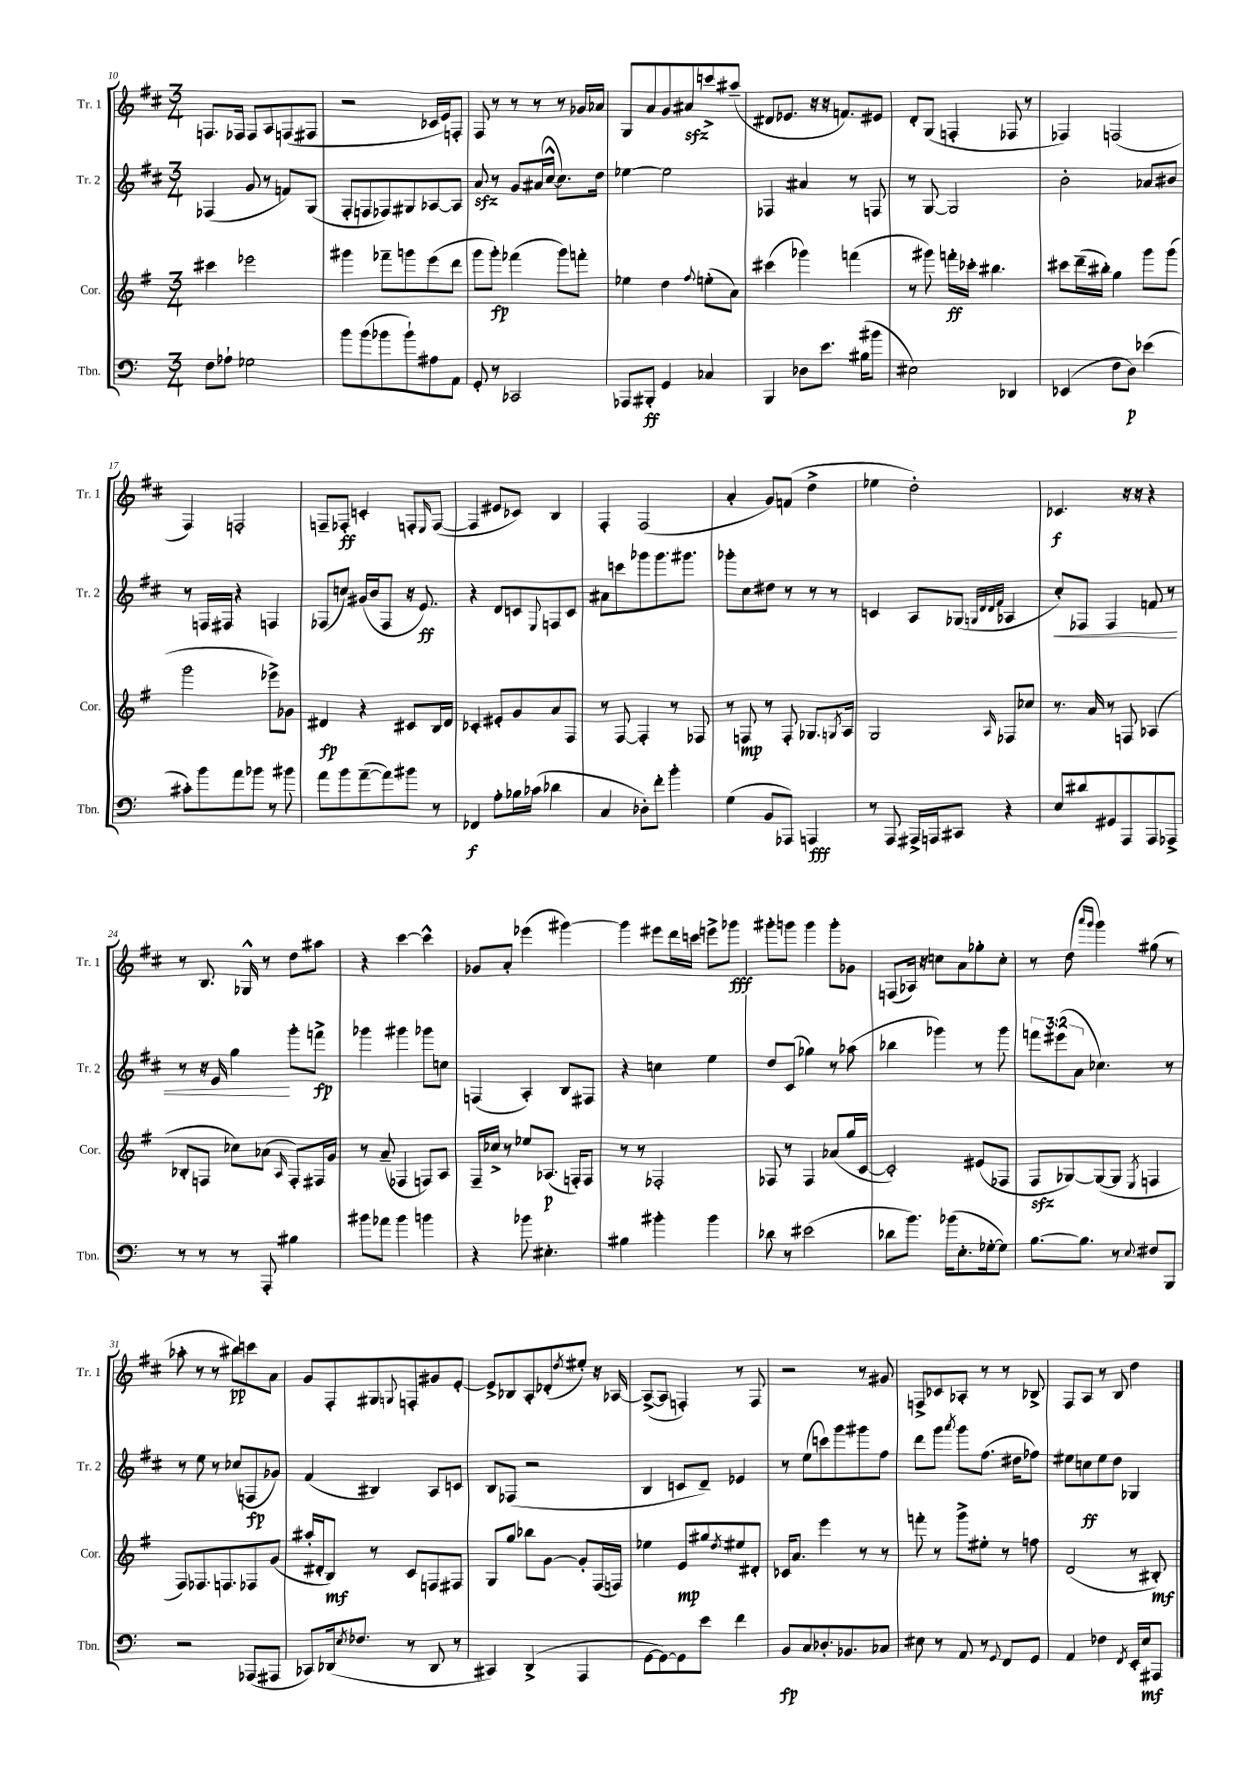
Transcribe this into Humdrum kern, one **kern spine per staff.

**kern	**dynam	**kern	**dynam	**kern	**dynam	**kern	**dynam
*part4	*part4	*part3	*part3	*part2	*part2	*part1	*part1
*staff4	*staff4	*staff3	*staff3	*staff2	*staff2	*staff1	*staff1
*I"Tbn.	*	*I"Cor.	*	*I"Tr. 2	*	*I"Tr. 1	*
*I'Tbn.	*	*I'Cor.	*	*I'Tr. 2	*	*I'Tr. 1	*
*clefF4	*	*clefG2	*	*clefG2	*	*clefG2	*
*k[]	*	*k[f#]	*	*k[f#c#]	*	*k[f#c#]	*
*M3/4	*	*M3/4	*	*M3/4	*	*M3/4	*
=10	=10	=10	=10	=10	=10	=10	=10
8F\L	.	4ccc#X\	.	(4F-X/	.	8.Fn/L	.
8A-X`\J	.	.	.	.	.	.	.
.	.	.	.	.	.	16F-X/Jk	.
2G-X\	.	2eee-X\	.	8g/	.	8F-/L	.
.	.	.	.	8r	.	8A/	.
.	.	.	.	8fn/L)	.	(8Fn/	.
.	.	.	.	(8G/J	.	8F#X/J	.
=11	=11	=11	=11	=11	=11	=11	=11
8b\L	.	4ggg#X\	.	8F#'/L	.	2r	.
(8b\	.	.	.	8Fn/	.	.	.
8b-X\	.	8fff-X~\L	.	8F-X/)	.	.	.
8b-`\)	.	8gggn\	.	8G#X/	.	.	.
8A#X\	.	(8eee\	.	[8A-X/	.	16c-X/LL	.
.	.	.	.	.	.	16e/J)	.
8AA\J	.	8ddd\J	.	8A-/J]	.	8Fn'/J	.
=12	=12	=12	=12	=12	=12	=12	=12
8GG'/	.	8ggg\L	.	8azz/	.	8F#/	.
8r	.	8ggg'\J)	fp	8r	.	8r	.
2CC-X/	.	(4fff-X\	.	8g/L	.	8r	.
.	.	.	.	(16a#X/L	.	8r	.
.	.	.	.	[16cc#^^/JJ	.	.	.
.	.	8ggg\L)	.	8.cc#\L])	.	8r	.
.	.	8fffn'\J	.	.	.	16g-X/LL	.
.	.	.	.	16dd\Jk	.	16a-X/JJ	.
=13	=13	=13	=13	=13	=13	=13	=13
8AAA-X/L	.	4ee-X\	.	[4ee-X\	.	8G/L	.
8BBB#X'/J	ff	.	.	.	.	8a/	.
4GG/	.	4dd\	.	2ee-\]	.	8g/	.
.	.	.	.	.	.	8a#Xzz/	.
.	.	8qqff#/	.	.	.	.	.
4C-X/	.	(8een'\L	.	.	.	8cccn^/	.
.	.	8a\J)	.	.	.	(8aa#X~/J	.
=14	=14	=14	=14	=14	=14	=14	=14
4BBB/	.	(4ccc#X\	.	4F-X/	.	8d#X/L	.
.	.	.	.	.	.	8.e-X/J	.
8D-X\L	.	4ggg-X\)	.	4a#X/	.	.	.
.	.	.	.	.	.	16r	.
8.e\J	.	.	.	.	.	16r	.
.	.	.	.	.	.	8.fn/L)	.
.	.	(4fffn\	.	8r	.	.	.
(16B#X\KL	.	.	.	.	.	.	.
8b#X\J	.	.	.	8Fn/	.	8e#X/J	.
=15	=15	=15	=15	=15	=15	=15	=15
2E#X\)	.	8r	.	8r	.	8d'/L	.
.	.	8ggg#X\)	.	[8G/	.	(8G/J	.
.	.	16fffn'\LL	ff	2G/]	.	4Fn'/	.
.	.	16ccc-X'\JJ	.	.	.	.	.
.	.	4.bb#X\	.	.	.	.	.
4DD-X/	.	.	.	.	.	8F-X/	.
.	.	.	.	.	.	8r	.
=16	=16	=16	=16	=16	=16	=16	=16
(4EE-X/	.	8ccc#X\L	.	2b'\	.	4F-X/)	.
.	.	(16ddd~\L	.	.	.	.	.
.	.	16bb#X'\JJ)	.	.	.	.	.
8F\L	.	4gg\	.	.	.	(2Fn/	.
8D\J)	p	.	.	.	.	.	.
(4e-X\	.	8ggg\L	.	8a-X/L	.	.	.
.	.	(8ggg\J	.	8b#X/J	.	.	.
!!LO:LB:g=z
=17	=17	=17	=17	=17	=17	=17	=17
8c#X'\L)	.	2ggg\	.	8r	.	4F#/)	.
8b\	.	.	.	16Fn/LL	.	.	.
.	.	.	.	16F#X/JJ	.	.	.
8a\	.	.	.	4r	.	2Fn'/	.
8b-X\J	.	.	.	.	.	.	.
8r	.	8eee-X^\L)	.	4Fn/	.	.	.
8b#X\	.	8g-X\J	.	.	.	.	.
=18	=18	=18	=18	=18	=18	=18	=18
8a\L	.	4d#X/	fp	(8F-X/L	.	8Fn~/L	.
8b\	.	.	.	8ccn/J)	.	8F-X'/J	ff
([8a~\	.	4r	.	(16g#X/LL	.	4cn'/	.
.	.	.	.	16b/J	.	.	.
8a\])	.	.	.	8F-/J	.	.	.
8b#X\J	.	8c#X/L	.	16r	.	8Fn'/L	.
.	.	.	.	8.e/)	ff	.	.
.	.	.	.	.	.	16qqE/	.
8r	.	16B/L	.	.	.	([8F/J	.
.	.	16d#/JJ	.	.	.	.	.
=19	=19	=19	=19	=19	=19	=19	=19
4FF-X/	f	4c-X'/	.	4r	.	4F/]	.
8A'\L	.	8e#X'/L	.	8d/L	.	8e#X/L	.
16B-X\L	.	8g/	.	8cn/	.	8c-X/J)	.
(16c-X\JJ	.	.	.	.	.	.	.
.	.	.	.	8qqE/	.	.	.
4d-X\	.	8a/	.	8Fn/	.	4B/	.
.	.	8F#/J	.	8c/J	.	.	.
=20	=20	=20	=20	=20	=20	=20	=20
4C/	.	8r	.	8a#X\L	.	4F#'/	.
.	.	[8F#/	.	8cccn\	.	.	.
8D-X'\L)	.	4F#'/]	.	8ggg-X\	.	(2F#/	.
8f'\J	.	.	.	8.ggg-\	.	.	.
4b'\	.	8r	.	.	.	.	.
.	.	.	.	8.ggg#X\J	.	.	.
.	.	8F-X/	.	.	.	.	.
=21	=21	=21	=21	=21	=21	=21	=21
(4G\	.	8r	.	8ggg-X'\L	.	4a'/	.
.	.	8Fn/	mp	8cc#\	.	.	.
8BB/L	.	8r	.	8dd#X\J	.	8g/L)	.
8AAA-X/J)	.	8F'/	.	8r	.	(8fn/J	.
4AAAn/	fff	8.G-X/L	.	8r	.	4dd^\	.
.	.	.	.	8r	.	.	.
.	.	8qGn/	.	.	.	.	.
.	.	16A/Jk	.	.	.	.	.
=22	=22	=22	=22	=22	=22	=22	=22
8r	.	2G/	.	4cn/	.	4ee-X\	.
8AAA/	.	.	.	.	.	.	.
16AAA#X^/LL	.	.	.	8A/L	.	2dd'\)	.
16AAAn/J	.	.	.	.	.	.	.
8CC#X/J	.	.	.	(8G-X/J	.	.	.
.	.	.	.	32qqGn/LLL	.	.	.
.	.	.	.	32qqd/	.	.	.
.	.	.	.	32qqd/	.	.	.
.	.	16qqA/	.	32qqf#/JJJ	.	.	.
4r	.	8F-X/L	.	4A-X/	.	.	.
.	.	8cc-X/J	.	.	.	.	.
=23	=23	=23	=23	=23	=23	=23	=23
!	!	!	!	!	!LO:HP:b	!	!
8E/L	.	8.r	.	8cc#'/L)	<	4.c-X/	f
8d#X/	.	.	.	8F-X/J	.	.	.
.	.	16a/	.	.	.	.	.
8GG#X/	.	8r	.	4F-/	.	.	.
8AAA/	.	8Fn/	.	.	.	16r	.
.	.	.	.	.	.	16r	.
8AAA/	.	(4A-X/	.	8fn/	.	4r	.
8AAA-X^/J	.	.	.	8r	.	.	.
!!LO:LB:g=z
=24	=24	=24	=24	=24	=24	=24	=24
8r	.	8B-X'/L	.	8r	.	8r	.
8r	.	8Fn/J	.	16r	.	8.B/	.
.	.	.	.	16e/	.	.	.
8r	.	8cc-X\L)	.	4gg\	.	.	.
.	.	.	.	.	.	16G-X^^/	.
8AAA'/	.	(8a-X\J	.	.	.	8r	.
.	.	16qqA/	.	.	.	.	.
4B#X\	.	8F'/L)	.	8ggg'\L	[	8dd\L	.
.	.	16F#X/L	.	8fffn^\J	fp	8aa#X\J	.
.	.	16g/JJ	.	.	.	.	.
=25	=25	=25	=25	=25	=25	=25	=25
8b#X\L	.	8r	.	4ggg-X\	.	4r	.
8a-X\J	.	(8a~/	.	.	.	.	.
4b#\	.	4F-X/	.	4ggg#X\	.	[4ccc#\	.
4bn\	.	8Fn/L)	.	8ggg-X\L	.	4ccc#^^\]	.
.	.	8A/J	.	8ccn\J	.	.	.
=26	=26	=26	=26	=26	=26	=26	=26
4r	.	16F#~/LL	.	(4Fn/	.	8g-X/L	.
.	.	16cc-X^/JJ	.	.	.	.	.
.	.	8r	.	.	.	8a'/J	.
8b-X\	.	8ee-X/L	.	4A'/)	.	(4eee-X\	.
4.E#X'\	.	(8.A-X/J	p	.	.	.	.
.	.	.	.	8B/L	.	[4ggg#X\)	.
.	.	16Fn'/KL)	.	.	.	.	.
.	.	8F/J	.	8F#X/J	.	.	.
=27	=27	=27	=27	=27	=27	=27	=27
4B#X\	.	8r	.	4r	.	4ggg#\]	.
.	.	8r	.	.	.	.	.
4b#X'\	.	2F-X'/	.	4ccn\	.	8eee#X\L	.
.	.	.	.	.	.	16ddd\L	.
.	.	.	.	.	.	16cccn\JJ	.
4b#\	.	.	.	4ee\	.	8eeen^\L	.
.	.	.	.	.	.	8ggg-X\J	fff
=28	=28	=28	=28	=28	=28	=28	=28
8d-X\	.	8F-X/	.	8dd/L	.	8ggg#X'\L	.
8r	.	8r	.	(8c#/J	.	8gggn\J	.
(2e#X\	.	4F-/	.	4gg-X\)	.	4ggg\	.
.	.	(8a-X/L	.	8r	.	8ggg'\L	.
.	.	16gg/L	.	(8aa-X\	.	8g-X\J	.
.	.	[16c/JJ	.	.	.	.	.
=29	=29	=29	=29	=29	=29	=29	=29
8d-X\L	.	2c'/])	.	4bb-X\	.	(8Fn/L	.
8.b\J)	.	.	.	.	.	16A-X/Jk)	.
.	.	.	.	.	.	16r	.
.	.	.	.	4ggg-X\)	.	8ccn\L	.
(16b-X\KL	.	.	.	.	.	.	.
8.E'\	.	.	.	.	.	8a\	.
.	.	(8e#X/L	.	8r	.	8gg-X'\	.
[16G-X'\k	.	.	.	.	.	.	.
8G-\J])	.	8F-X/J	.	8ggg-\	.	8cc'\J	.
=30	=30	=30	=30	=30	=30	=30	=30
[8.B\L	.	8F#zz/L	.	12fffn\L	.	8r	.
.	.	.	.	(12eee#X\	.	.	.
.	.	[8G-X/)	.	.	.	(8dd\	.
.	.	.	.	12a\J	.	.	.
8.B\J]	.	.	.	.	.	.	.
.	.	.	.	.	.	16qqaaa/LL	.
.	.	.	.	.	.	16qqggg/JJ	.
.	.	(8G-/_	.	4.cc-X\)	.	4ggg\)	.
8r	.	8G-/J]	.	.	.	.	.
8qqE/	.	8qE/	.	.	.	.	.
8F#X/L	.	4Fn/	.	.	.	(8gg#X\	.
8BBB/J	.	.	.	8r	.	8r	.
!!LO:LB:g=z
=31	=31	=31	=31	=31	=31	=31	=31
2r	.	8F#/L)	.	8r	.	8aa-X'\	.
.	.	8.F-X/	.	8ee\	.	8r	.
.	.	.	.	8r	.	8r	.
.	.	8.Fn/	.	.	.	.	.
.	.	.	.	(8cc-X/L	.	8bb#X\L)	pp
(8AAA-X/L	.	8F-X/	.	8Fn/	fp	8cccn\	.
8AAA#X/J	.	(8g/J	.	8g-X/J)	.	8a\J	.
=32	=32	=32	=32	=32	=32	=32	=32
8CC-X/L)	.	16aa#X'/LL	.	(4f#/	.	8g/L	.
.	.	16d#X'/J	.	.	.	.	.
(16DD-X/k	.	8B/J)	mf	.	.	8F#'/	.
8qE/	.	.	.	.	.	.	.
8.F-X/J	.	.	.	.	.	.	.
.	.	8r	.	4B#X/)	.	8G#X/	.
.	.	.	.	.	.	8qqGn/	.
8r	.	8c/L	.	.	.	8Fn'/	.
8DD-/	.	8Fn/	.	8A/L	.	8g#X/	.
8r	.	8F#X/J	.	8cn/J	.	[8e'/J	.
=33	=33	=33	=33	=33	=33	=33	=33
4CC#X/)	.	8G/L	.	8B/L	.	8e^/L]	.
.	.	8gg/J	.	(8F-X/J	.	8B-X/	.
(4DD^/	.	8bb-X\L	.	2r	.	8A'/	.
.	.	[8g\J	.	.	.	(8d-X'/	.
.	.	.	.	.	.	8qdd/	.
4AAA/	.	8g'/L]	.	.	.	8ee#X'/J)	.
.	.	(16F#/L	.	.	.	16r	.
.	.	16Fn/JJ)	.	.	.	[16A-X/	.
=34	=34	=34	=34	=34	=34	=34	=34
[8GG\L	.	4ee-X\	.	4B/	.	(8A-^/L_	.
8GG\_)	.	.	.	.	.	8A-/J]	.
8GG\]	.	8e/L	mp	8cn/L	.	4Fn'/)	.
8e\J	.	8gg#X/	.	8d~/J)	.	.	.
.	.	8qdd/	.	.	.	.	.
4f\	.	8ee#X/	.	4e-X/	.	8r	.
.	.	8d#X'/J	.	.	.	8F/	.
=35	=35	=35	=35	=35	=35	=35	=35
8BB/L	fp	16c-X/KL	.	8r	.	2r	.
.	.	8.a/J	.	.	.	.	.
8C/	.	.	.	(8ee\L	.	.	.
8.D-X'/	.	4eee\	.	8cccn\)	.	.	.
.	.	.	.	8ggg\	.	.	.
8.BB-X/	.	.	.	.	.	.	.
.	.	8r	.	8ggg#X\	.	8r	.
8C-X/J	.	8r	.	8ff#\J	.	8g#X/	.
=36	=36	=36	=36	=36	=36	=36	=36
8E#X\	.	8fffn'\	.	8ddd\L	.	8Fn^/L	.
8r	.	8r	.	8ggg\J	.	8c-X/	.
.	.	.	.	8qaaa/	.	.	.
8AA/	.	8ggg^\L	.	8ggg\L	.	8A-X'/J	.
8r	.	8ee#X'\J	.	(8.ff#\J	.	8r	.
8qqGG/	.	.	.	.	.	.	.
8FF/L	.	8r	.	.	.	8r	.
.	.	.	.	16dd#X\KL	.	.	.
8GG/J	.	8ffn\	.	8ff-X\J)	.	8B-X^/	.
=37	=37	=37	=37	=37	=37	=37	=37
4AA/	.	(2d/	.	8ee#X\L	.	8F#/L	.
.	.	.	.	8ccn\	ff	8A/J	.
4F-X\	.	.	.	8ee#\	.	8r	.
.	.	.	.	8dd\J	.	8B/	.
8qFF/	.	.	.	.	.	.	.
16EE'/LL	.	8r	.	4G-X/	.	4dd\	.
16E/J	mf	.	.	.	.	.	.
8AAA#X/J	.	8B#X'/)	mf	.	.	.	.
==	==	==	==	==	==	==	==
*-	*-	*-	*-	*-	*-	*-	*-
